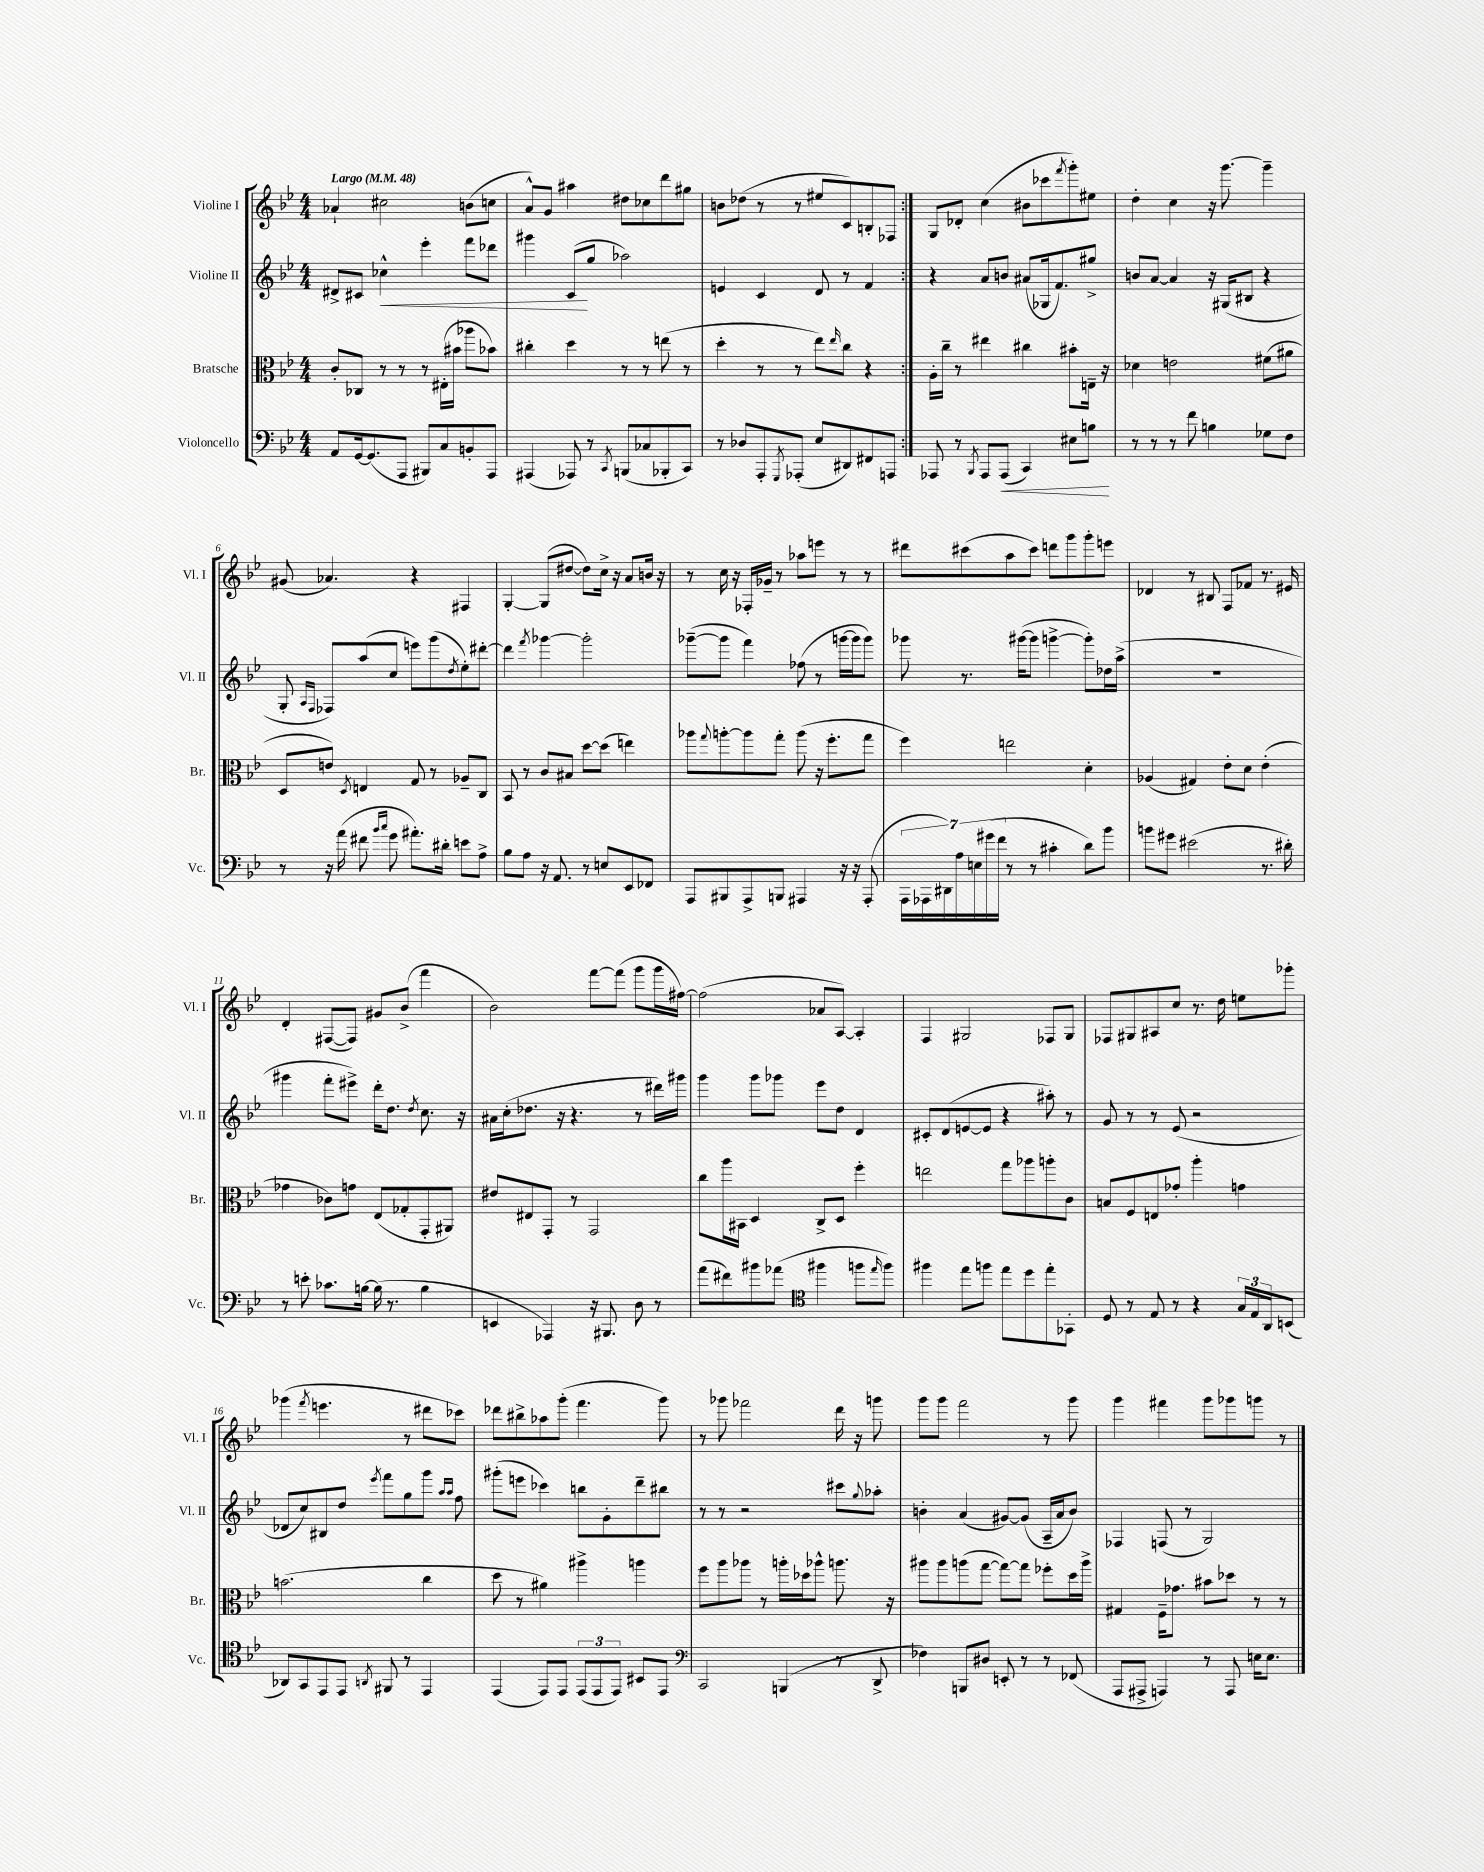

**kern	**dynam	**kern	**kern	**dynam	**kern
*part4	*part4	*part3	*part2	*part2	*part1
*staff4	*staff4	*staff3	*staff2	*staff2	*staff1
*I"Violoncello	*	*I"Bratsche	*I"Violine II	*	*I"Violine I
*I'Vc.	*	*I'Br.	*I'Vl. II	*	*I'Vl. I
*clefF4	*	*clefC3	*clefG2	*	*clefG2
*k[b-e-]	*	*k[b-e-]	*k[b-e-]	*	*k[b-e-]
*M4/4	*	*M4/4	*M4/4	*	*M4/4
*MM48	*	*MM48	*MM48	*	*MM48
=1	=1	=1	=1	=1	=1
!	!	!	!	!	!LO:TX:a:B:t=Largo
8AA/L	.	8c'/L	8d#X^/L	.	4a-X`/
[16GG/k	.	8C-X/J	8c#X/J	.	.
(8.GG/]	.	.	.	.	.
!	!	!	!	!LO:HP:b	!
.	.	8r	4cc-X^^\	<	2cc#X\
8AAA/J	.	8r	.	.	.
8BBB#X/L)	.	8r	4eee-'\	.	.
8C/	.	(16E#X'\LL	.	.	.
.	.	16b#X\JJ	.	.	.
8BBn'/	.	8aa-X\L	8fff\L	.	(8bn\L
8AAA/J	.	8b-X\J)	8ddd-X\J	.	8ccn\J
=2	=2	=2	=2	=2	=2
(4AAA#X/	.	4cc#X'\	4ggg#X\	.	8a^^/L)
.	.	.	.	.	8g/J
8AAA-X/)	.	4dd\	(8c/L	.	4aa#X\
8r	.	.	8gg/J	[	.
8qCC/	.	.	.	.	.
(8BBBn/L	.	8r	2aa-X\)	.	8dd#X\L
8C-X/	.	8r	.	.	8cc-X\
8BBB-X'/	.	(8een\	.	.	8ddd\
8CC/J)	.	8r	.	.	8gg#X\J
=3	=3	=3	=3	=3	=3
8r	.	4dd'\	4en/	.	8bn\L
8D-X/L	.	.	.	.	(8dd-X\J
8AAA'/	.	8r	4c/	.	8r
8qGGG/	.	.	.	.	.
(8AAA-X'/J	.	8r	.	.	8r
8E-/L	.	8ee-\L)	8d/	.	8ee#X/L
.	.	16qqee-/	.	.	.
8DD#X/)	.	8cc\J	8r	.	8c/)
8FF#X/	.	4r	4f/	.	8Bn'/
8AAAn/J	.	.	.	.	8F-X/J
=4:|!	=4:|!	=4:|!	=4:|!	=4:|!	=4:|!
8AAA-X/	.	16A'\LL	4r	.	8G/L
.	.	16cc~\JJ	.	.	.
8r	.	8r	.	.	8d-X'/J
8qBBB-/	.	.	.	.	.
8AAA-/L	.	4ee#X\	8a/L	.	(4cc\
!	!LO:HP:b	!	!	!	!
(8AAA-/J	<	.	8bn/J	.	.
4CC/)	.	4cc#X\	(8a#X/L	.	8b#X\L
.	.	.	16G-X/k	.	8ccc-X\
.	.	.	8.f/)	.	.
.	.	.	.	.	8qfff/
8E#X\L	.	8b#X'\L	.	.	8ggg'\)
8Bn\J	.	16En~\Jk	8gg#X^/J	.	8ee#X\J
.	.	16r	.	.	.
.	[	.	.	.	.
=5	=5	=5	=5	=5	=5
8r	.	4d-X\	8bn/L	.	4dd'\
8r	.	.	[8a/J	.	.
8r	.	2en\	4a/]	.	4cc\
8f\	.	.	.	.	.
4Bn\	.	.	16r	.	16r
.	.	.	(16G#X/KL	.	[8.ggg\
.	.	.	8B#X/J	.	.
8G-X\L	.	(8f#X\L	4r	.	4ggg~\]
8F\J	.	8a#X\J	.	.	.
!!LO:LB:g=z
=6	=6	=6	=6	=6	=6
8r	.	8D/L	8G'/	.	(8g#X/
.	.	.	16qqA/LL	.	.
.	.	.	16qqF/JJ	.	.
16r	.	8en/J)	8F-X/L)	.	4.a-X/)
(16a\	.	.	.	.	.
.	.	8qD/	.	.	.
8f#X\	.	4En/	(8aa/	.	.
16qqb-/LL	.	.	.	.	.
16qqcc/JJ	.	.	.	.	.
8g\	.	.	8cc/J	.	.
8.a#X'\L)	.	8G/	8eeen\L)	.	4r
.	.	8r	(8ggg\	.	.
16d#X'\Jk	.	.	.	.	.
.	.	.	8qdd/	.	.
8en\L	.	8A-X~/L	8ee-'\)	.	4F#X/
8A^\J	.	8C/J	[8ddd#X'\J	.	.
=7	=7	=7	=7	=7	=7
8B-\L	.	8BB-/	4ddd#\]	.	[4G'/
8A\J	.	8r	.	.	.
.	.	.	8qfff/	.	.
16r	.	8c/L	[4ggg-X\	.	(8G/L]
8.AA/	.	.	.	.	.
.	.	8B#X/J	.	.	[8dd#X/J
8r	.	[8dd\L	2ggg-'\]	.	8dd#\L])
8En/L	.	(8dd\J]	.	.	16cc^\Jk
.	.	.	.	.	16r
8EE-/	.	4een\)	.	.	8a/L
8FF-X/J	.	.	.	.	16bn/Jk
.	.	.	.	.	16r
=8	=8	=8	=8	=8	=8
8AAA/L	.	8aa-X\L	([8ggg-X~\L	.	8r
.	.	8qqgg/	.	.	.
8BBB#X/	.	[8aan'\	8ggg-\J]	.	16cc\
.	.	.	.	.	16r
8AAA^/	.	8aa\]	4fff\)	.	16F-X'/LL
.	.	.	.	.	16g-X~/JJ
8BBBn/J	.	8gg'\J	.	.	8r
4AAA#X/	.	(8aa\	(8ff-X\	.	8aa-X\L
.	.	16r	8r	.	8eeen\J
.	.	8.ff'\L	.	.	.
16r	.	.	[16gggn\LL	.	8r
16r	.	.	16ggg\J]	.	.
(8AAA#'/	.	8gg\J	8ggg\J)	.	8r
=9	=9	=9	=9	=9	=9
28AAA\LL	.	4ff\)	8ggg-X\	.	8ddd#X\L
28AAA-X\	.	.	.	.	.
28DD#X\)	.	.	.	.	.
28A\	.	.	.	.	.
.	.	.	8.r	.	(8ccc#X\
28En\	.	.	.	.	.
(28g#X\	.	.	.	.	.
28f\JJ	.	.	.	.	.
8r	.	2een\	.	.	8aa\
.	.	.	([16ggg#X\KL	.	.
8r	.	.	8ggg#\J]	.	8ccc#\J)
4c#X'\	.	.	[4gggn^\	.	8dddn\L
.	.	.	.	.	8ggg\
8d\L)	.	4d'\	8ggg'\L])	.	8ggg'\
8b-\J	.	.	16dd-X\L	.	8eeen\J
.	.	.	(16aa^\JJ	.	.
=10	=10	=10	=10	=10	=10
8bn\L	.	(4A-X/	1r	.	4d-X/
8g#X\J	.	.	.	.	.
(2e#X\	.	4G#X/)	.	.	8r
.	.	.	.	.	8B#X/
.	.	8e-'\L	.	.	8F/L
.	.	8d\J	.	.	8f-X/J
8.r	.	(4e-'\	.	.	8.r
16d#X'\)	.	.	.	.	16e#X/
!!LO:LB:g=z
=11	=11	=11	=11	=11	=11
8r	.	4g-X\	4ggg#X\	.	4d'/
8en'\	.	.	.	.	.
8.c-X\L	.	8c-X\L)	8fff'\L	.	([8F#X/L
.	.	8gn\J	8eee#X^\J)	.	8F#/J])
[16Bn\Jk	.	.	.	.	.
(16B\]	.	(8E-/L	16ddd'\KL	.	8g#X/L
8.r	.	.	8.dd\J	.	.
.	.	8G-X'/	.	.	(8b-^/J
.	.	.	8qdd/	.	.
4B\	.	8GG'/	8.cc\	.	4fff\
.	.	8AA#X/J)	.	.	.
.	.	.	16r	.	.
=12	=12	=12	=12	=12	=12
4EEn/	.	8e#X/L	16a#X\LL	.	2b-\)
.	.	.	(16cc'\J	.	.
.	.	8E#X/	8.dd-X\J	.	.
4AAA-X/)	.	8GG'/J	.	.	.
.	.	.	16r	.	.
.	.	8r	4.r	.	.
16r	.	2GG/	.	.	[8fff\L
8.BBB#X/	.	.	.	.	.
.	.	.	.	.	(8fff\J]
8D\	.	.	8r	.	8ggg\L
8r	.	.	16ddd#X\LL)	.	16ggg\L
.	.	.	16ggg#X\JJ	.	[16ff#X\JJ)
=13	=13	=13	=13	=13	=13
(8a\L	.	8cc\L	4ggg\	.	(2ff#\]
8f#X\)	.	16aa\L	.	.	.
.	.	16BB#X\JJ	.	.	.
8b#X\	.	4D/	8ggg\L	.	.
(8a-X\J	.	.	8ggg-X\J	.	.
*clefC4	*	*	*	*	*
4ff#X\	.	8C^/L	8eee-\L	.	8a-X/L
.	.	8D/J	8dd\J	.	[8A/J)
8ffn\L	.	4ff'\	4d/	.	4A'/]
16qqee-/	.	.	.	.	.
8ff\J)	.	.	.	.	.
=14	=14	=14	=14	=14	=14
4ff#X\	.	2een\	8c#X'/L	.	4F/
.	.	.	(8d/	.	.
8ee-\L	.	.	[8en/	.	2G#X/
8ffn\J	.	.	8e/J]	.	.
8ee-\L	.	8gg\L	4r	.	.
8dd\	.	8aa-X\	.	.	.
8ee-'\	.	8aan'\	8aa#X'\)	.	8F-X/L
8GG-X'\J	.	8c\J	8r	.	8G#/J
=15	=15	=15	=15	=15	=15
8D/	.	8Bn/L	8g/	.	8F-X/L
8r	.	8F/	8r	.	8G#X/
8E-/	.	8En/	8r	.	8A#X/
8r	.	8g-X'/J	(8e-/	.	8cc/J
4r	.	4aa'\	2r	.	8.r
.	.	.	.	.	16dd\
24G/LL	.	4gn\	.	.	8een\L
24E-/	.	.	.	.	.
24AA/J	.	.	.	.	.
(8BBn/J	.	.	.	.	8ggg-X'\J
!!LO:LB:g=z
=16	=16	=16	=16	=16	=16
8AA-X/L)	.	(2.bn\	8d-X/L	.	(4ggg-X\
8GG/	.	.	8cc/)	.	.
.	.	.	.	.	8qfff/
8EE-/	.	.	8B#X/	.	4.eeen\
8EE-/J	.	.	8dd/J	.	.
8qAAn/	.	.	8qeee-/	.	.
8FF#X/	.	.	8fff\L	.	.
8r	.	.	8gg\	.	8r
4EE-/	.	4cc\	8ggg\J	.	8ddd#X\L
.	.	.	16qqaa/LL	.	.
.	.	.	16qqaa/JJ	.	.
.	.	.	8ff\	.	8ccc-X\J)
=17	=17	=17	=17	=17	=17
(4EE-/	.	8dd\	(8ggg#X'\L	.	8ddd-X\L
.	.	8r	8eeen\J	.	8bb#X^\
8EE-/L)	.	4a#X\)	4ccc-X\)	.	8aa-X\
8EE-/J	.	.	.	.	(8ggg'\J
(12EE-/L	.	4aa#X^\	8bbn\L	.	4.fff\
12EE-/	.	.	.	.	.
.	.	.	8g'\	.	.
12EE-/J)	.	.	.	.	.
8BB#X/L	.	4aan\	8ddd~\	.	.
8EE-/J	.	.	8bb#X\J	.	8ggg\)
=18	=18	=18	=18	=18	=18
*clefF4	*	*	*	*	*
2CC/	.	8ff\L	8r	.	8r
.	.	8aa\	8r	.	8ggg-X\
.	.	8aa-X\J	2r	.	2fff-X\
.	.	8r	.	.	.
(4BBBn/	.	16aan'\LL	.	.	.
.	.	16dd-X\J	.	.	.
.	.	8aa-X^^\J	.	.	.
8r	.	8.aan\	8ccc#X\L	.	16ddd\
.	.	.	.	.	16r
.	.	.	8qqgg/	.	.
8DD^/	.	.	8aa-X'\J	.	8gggn\
.	.	16r	.	.	.
=19	=19	=19	=19	=19	=19
4F-X\)	.	8aa#X\L	4bn'\	.	8ggg\L
.	.	8aa#\	.	.	8ggg\J
8BBBn/L	.	(8aan\	(4a/	.	2fff\
8D#X/J	.	[8gg\J	.	.	.
8EEn'/	.	8gg\L_)	[8g#X/L)	.	.
8r	.	8gg\J]	(8g#/J]	.	.
8r	.	8ff-X'\L	16A~/LL	.	8r
.	.	.	16a/J	.	.
(8FF-X/	.	16dd\L	8b/J)	.	8ggg\
.	.	16aa^\JJ	.	.	.
=20	=20	=20	=20	=20	=20
8AAA/L	.	4G#X/	4F-X/	.	4ggg\
8AAA#X^/J	.	.	.	.	.
4AAAn/)	.	16F~\KL	(8Fn/	.	4fff#X\
.	.	8.g-X\J	.	.	.
.	.	.	8r	.	.
8r	.	8b#X\L	2G/)	.	8ggg\L
8AAA/	.	8dd-X\J	.	.	8ggg-X\
16En\KL	.	8r	.	.	8gggn\J
8.E\J	.	.	.	.	.
.	.	8r	.	.	8r
==	==	==	==	==	==
*-	*-	*-	*-	*-	*-
